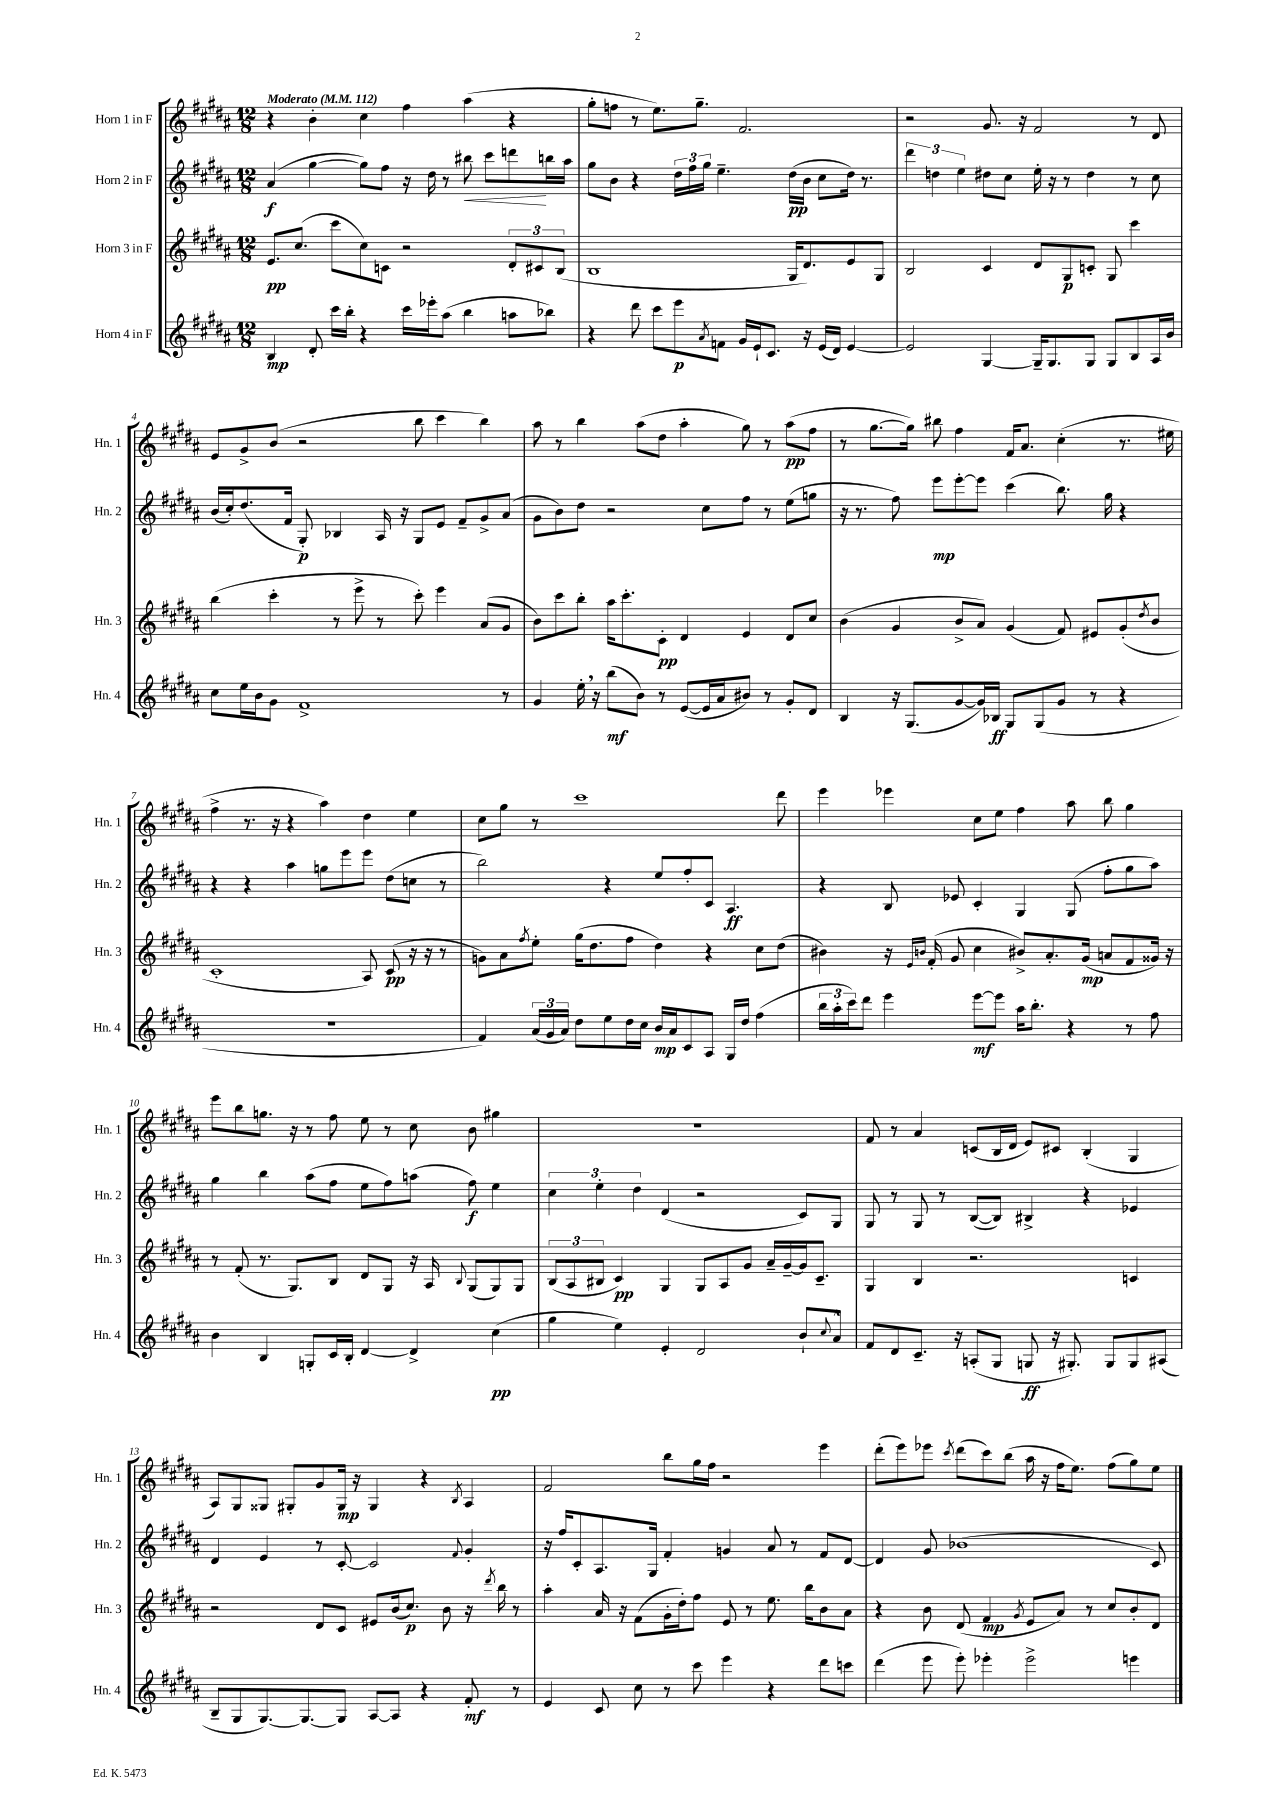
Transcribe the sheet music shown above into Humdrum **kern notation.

**kern	**kern	**kern	**kern
*staff4	*staff3	*staff2	*staff1
*clefG2	*clefG2	*clefG2	*clefG2
*k[f#c#g#d#a#]	*k[f#c#g#d#a#]	*k[f#c#g#d#a#]	*k[f#c#g#d#a#]
*M12/8	*M12/8	*M12/8	*M12/8
*MM112	*MM112	*MM112	*MM112
4B	8.e	(4a#	4r
.	(8.cc#	.	.
8d#'	.	[4gg#	4b'
16ccc#	8ccc#	.	.
16bb'	.	.	.
4r	8cc#)	8gg#])	4cc#
.	8c	8ff#	.
16ccc#	2r	16r	4ff#
16eee-'	.	16dd#	.
(8aa#	.	8r	.
4bb	.	8bb#	(4aa#
.	.	8ccc#	.
8aa	12d#'	8ddd	4r
.	12c#	.	.
8bb-)	.	16bb	.
.	(12B	.	.
.	.	16aa#	.
=	=	=	=
4r	1B	8gg#	8gg#'
.	.	8b	8ff
8ddd#	.	4r	8r
8ccc#	.	.	8.ee)
8eee	.	24dd#	.
.	.	24ff#	.
.	.	.	8.gg#~
.	.	24gg#	.
8qa#	.	.	.
8f	.	4.ee~	.
16g#	.	.	2.f#
16e`	.	.	.
8.c#	.	.	.
.	16G#	(16dd#	.
16r	8.d#)	16b	.
(16e	.	8cc#	.
16d#)	.	.	.
[4e	8e	16dd#)	.
.	.	8.r	.
.	8G#	.	.
=	=	=	=
2e]	2B	6ddd#	2r
.	.	6dd	.
.	.	6ee	.
[4G#	4c#	8dd#	8.g#
.	.	8cc#	.
.	.	.	16r
16G#~]	8d#	16ee'	2f#
8.G#	.	16r	.
.	8G#	8r	.
8G#	8c'	4dd#	.
8G#	8G#	.	.
8B	4ccc#	8r	8r
16A#	.	8cc#	8d#
16b	.	.	.
=	=	=	=
8cc#	(4bb	(16b	8e
.	.	16cc#')	.
16ee	.	(8.dd#	8g#^
16b	.	.	.
8g#	4ccc#'	.	(8b
.	.	16f#	.
1f#^	.	8G#')	2r
.	8r	4B-	.
.	8eee^	.	.
.	8r	16A#	.
.	.	16r	.
.	8ccc#')	8G#	8bb
.	4eee	8e	4ccc#
.	.	8f#~	.
.	(8a#	8g#^	4bb)
8r	8g#	(8a#	.
=	=	=	=
4g#	8b)	8g#	8aa#
.	8ccc#	8b)	8r
16ee'	8bb'	8dd#	4bb
16r	.	.	.
(8bb	16aa#	2r	.
.	8.ccc#'	.	.
8b)	.	.	(8aa#
8r	8c#'	.	8dd#
([8e	4d#	.	4aa#'
16e]	.	8cc#	.
16a#	.	.	.
8b#)	4e	8ff#	8gg#)
8r	.	8r	8r
8g#'	8d#	(8ee	(8aa#
8d#	8cc#	8gg	8ff#
=	=	=	=
4B	(4b	16r	8r
.	.	8.r	.
.	.	.	[8.gg#
16r	4g#	8ff#)	.
(8.G#	.	.	16gg#])
.	.	8eee	8bb#
[8g#	8b^	[8eee'	4ff#
16g#])	8a#)	8eee]	.
16B-	.	.	.
8G#	(4g#	(4ccc#	16f#
.	.	.	8.a#
(8G#	.	.	.
8g#	8f#)	8.bb)	(4cc#'
8r	8e#	.	.
.	.	16gg#	.
4r	(8g#'	4r	8.r
.	8qdd#	.	.
.	8b	.	.
.	.	.	16ee#
=	=	=	=
1.r	1c#'	4r	4ff#^
.	.	4r	8.r
.	.	.	16r
.	.	4aa#	4r
.	.	8gg	4aa#)
.	.	8eee	.
.	8A#)	8eee	4dd#
.	(8c#	(8dd#	.
.	16r	8cc	4ee
.	16r	.	.
.	8r	8r	.
=	=	=	=
4f#)	8g)	2bb)	8cc#
.	8a#	.	8gg#
.	8qff#	.	.
(24a#	8ee'	.	8r
24g#	.	.	.
24a#)	.	.	.
8dd#	(16gg#	.	1ccc#
.	8.dd#	.	.
8ee	.	4r	.
16dd#	8ff#	.	.
16cc#	.	.	.
16b	4dd#)	8ee	.
16a#	.	.	.
8c#	.	8ff#'	.
8A#	4r	8c#	.
16G#	.	4.A#	.
16dd#	.	.	.
(4ff#	8cc#	.	.
.	(8dd#	.	8ddd#
=	=	=	=
24bb	4b#)	4r	4eee
24aa#'	.	.	.
24ccc#)	.	.	.
8ddd#	.	.	.
4eee	16r	8B	4eee-
.	16qqe	.	.
.	16qqb	.	.
.	(16f#'	.	.
.	8g#	8e-	.
[8eee	4cc#	4c#'	8cc#
8eee]	.	.	8ee
16aa#	8b#^)	4G#	4ff#
8.bb'	.	.	.
.	8.a#'	.	.
4r	.	(8G#	8aa#
.	(16g#	.	.
.	8a	8ff#'	8bb
8r	8f#	8gg#	4gg#
8ff#	16g##)	8aa#)	.
.	16r	.	.
=	=	=	=
4b	8r	4gg#	8eee
.	(8f#'	.	8bb
4B	8.r	4bb	8.gg
.	8.G#)	.	16r
8G'	.	(8aa#	8r
16c#	8B	8ff#	8ff#
16B'	.	.	.
[4d#	8d#	8ee	8ee
.	8G#	8ff#)	8r
4d#^]	16r	(8aa	8cc#
.	16A#	.	.
.	8qqB	.	.
.	(8G#	8ff#)	8b
(4cc#	8G#)	4ee	4gg#
.	8G#	.	.
=	=	=	=
4gg#	(12B	6cc#	1.r
.	12A#	.	.
.	12B#	6ee'	.
4ee)	4c#)	.	.
.	.	6dd#	.
4e'	4G#	(4d#	.
2d#	8G#	2r	.
.	8A#	.	.
.	8g#	.	.
.	16a#~	.	.
.	[16g#~	.	.
8b`	16g#]	8c#)	.
.	8.c#~	.	.
8qqcc#	.	.	.
8a#^^	.	8G#	.
=	=	=	=
8f#	4G#	8G#	8f#
8d#	.	8r	8r
8.c#~	4B	8G#	4a#
.	.	8r	.
16r	.	.	.
(8A'	2.r	([8B	(8c
8G#	.	8B])	16B
.	.	.	16d#
8G	.	4B#^	8e)
16r	.	.	8c#
8.G#')	.	.	.
.	.	4r	(4B'
8G#	.	.	.
8G#	4c	4e-	4G#
(8A#	.	.	.
=	=	=	=
8B~	2r	4d#	8A#)
8G#	.	.	8G#
[8.G#)	.	4e	8G##
.	.	.	8G#'
8.G#_	.	.	.
.	8d#	8r	8g#
8G#]	8c#	[8c#'	16G#
.	.	.	16r
[8A#	8e#	2c#]	4G#
8A#]	(16b	.	.
.	8.cc#)	.	.
4r	.	.	4r
.	8b	.	.
.	.	8qqf#	8qB
8f#'	16r	4g#'	4A#
.	8qddd#	.	.
.	16bb	.	.
8r	8r	.	.
=	=	=	=
4e	4aa#'	16r	2f#
.	.	16ff#	.
.	.	8c#'	.
8c#	16a#	8.A#	.
.	16r	.	.
8cc#	(8f#	.	.
.	.	16G#	.
8r	16g#'	4f#'	8bb
.	16dd#')	.	.
8ccc#	8ff#	.	16gg#
.	.	.	16ff#
4eee	8e	4g	2r
.	8r	.	.
4r	8.ee	8a#	.
.	.	8r	.
.	16bb	.	.
8ddd#	8b	8f#	4eee
8ccc	8a#	[8d#	.
=	=	=	=
(4ddd#	4r	4d#]	(8ddd#'
.	.	.	8eee)
8eee	8b	8g#	8eee-
.	.	.	8qccc#
8eee')	(8d#	(1b-	(8ddd#
4eee-'	4f#	.	8ccc#)
.	.	.	(8bb
.	8qg#	.	.
2eee-^	8e	.	16aa#
.	.	.	16r
.	8a#)	.	16ff#
.	.	.	8.ee)
.	8r	.	.
.	8cc#	.	(8ff#
4eee	8b'	.	8gg#)
.	8d#	8c#)	8ee
==	==	==	==
*-	*-	*-	*-
